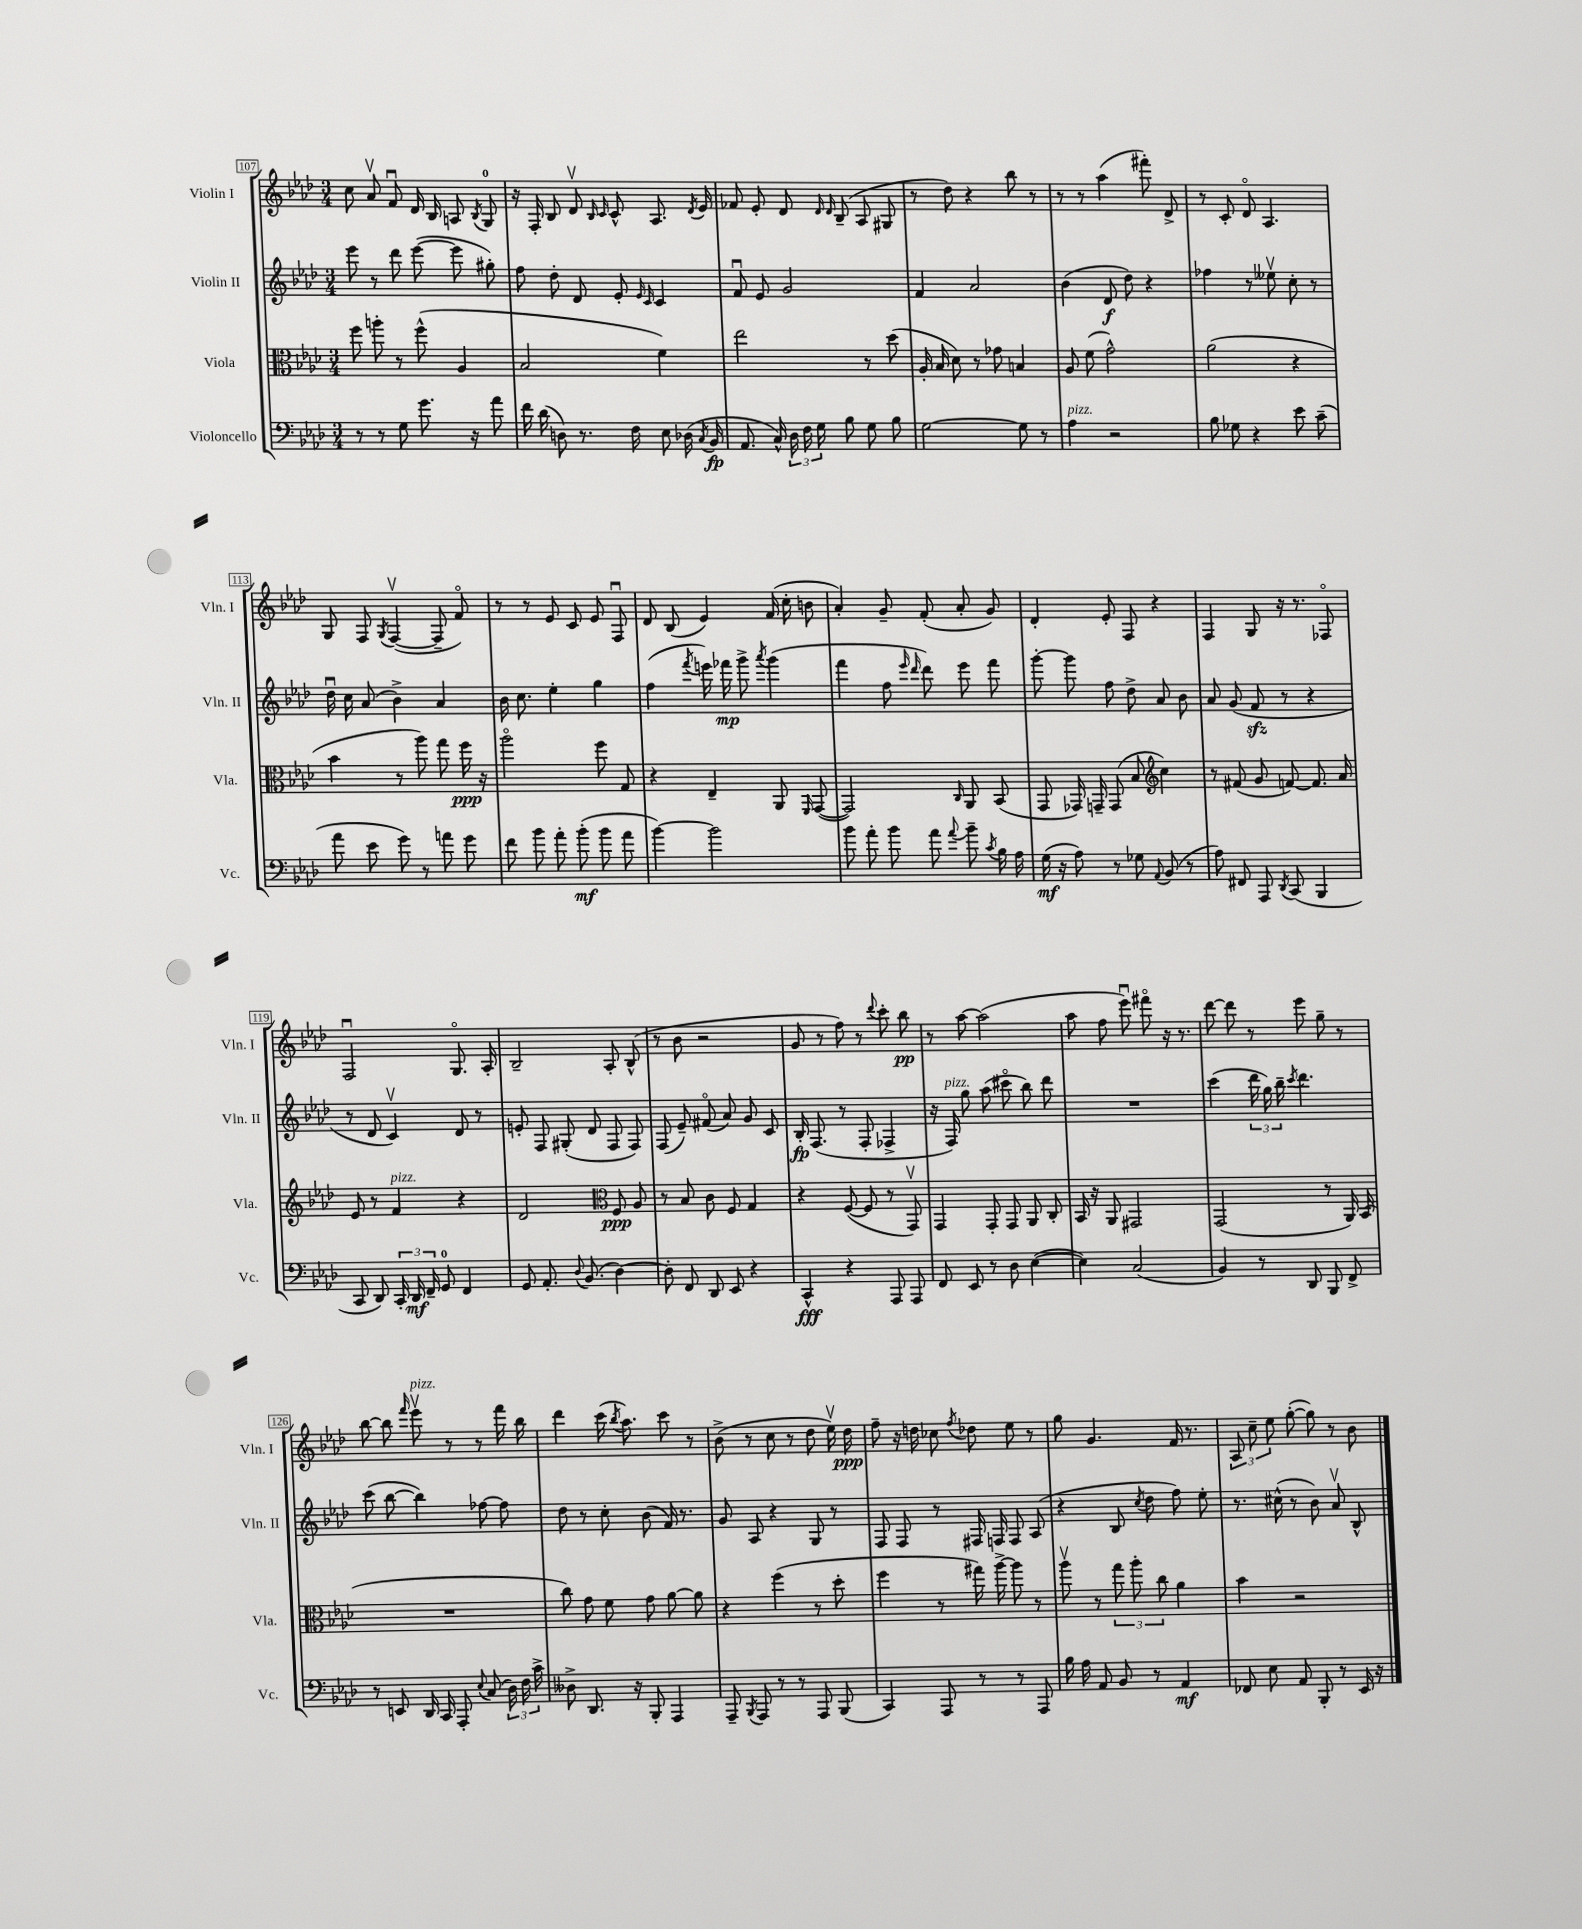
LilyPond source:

<<
\new StaffGroup <<
\new Staff = "s0" \with { instrumentName = "Violin I" shortInstrumentName = "Vln. I" } {
    \clef treble \key aes \major \numericTimeSignature \time 3/4
    \autoBeamOff c''8 aes'8\upbow f'8\downbow des'16 bes16 a8 \acciaccatura { bes8 } g8-0 |
    r16 f16-. bes8 des'8\upbow \grace { bes16 c'16 } c'8-^ aes8. \acciaccatura { des'8 } ees'16 |
    fes'8 ees'8-. des'8 \grace { des'16 des'16 } bes8--( aes8 gis8 |
    r8 des''8) r4 bes''8 r8 |
    r8 r8 aes''4( fis'''8-.) des'8-> |
    r8 c'8-. des'8\flageolet aes4. |
    g8 f8 \acciaccatura { g8 } f4~\upbow( f8-- f'8\flageolet) |
    r8 r8 ees'8 c'8 ees'8 f8\downbow |
    des'8 bes8( ees'4) f'16( c''16-. b'8 |
    aes'4-.) g'8-- f'8-.( aes'8-. g'8) |
    des'4-. ees'8-. f8 r4 |
    f4 g8 r16 r8. fes8\flageolet |
    f2\downbow g8.\flageolet aes16-. |
    bes2-- aes8-. bes8-^( |
    r8 bes'8 r2 |
    g'8 r8 f''8) r8 \appoggiatura { des'''8 } c'''8-. bes''8\pp |
    r8 aes''8~ aes''2( |
    aes''8 f''8 ees'''8\downbow) fis'''8\flageolet r16 r8. |
    des'''8~ des'''8 r8 ees'''8 g''8-- r8 |
    bes''8~ bes''8 \grace { f'''16 } ees'''8\upbow^\markup { \italic "pizz." } r8 r8 f'''16 bes''16 |
    des'''4 c'''16( \acciaccatura { bes''8 } aes''8.) c'''8 r8 |
    bes'8->( r8 c''8 r8 des''8 ees''16\upbow) des''16\ppp |
    f''8-- r16 d''16 ces''8 \acciaccatura { f''8 } des''8 ees''8 r8 |
    g''8 g'4. f'16 r8. |
    \tuplet 3/2 { aes8 c''8-- ees''8 } g''8~-.( g''8) r8 bes'8 \bar "|." |
}
\new Staff = "s1" \with { instrumentName = "Violin II" shortInstrumentName = "Vln. II" } {
    \clef treble \key aes \major \numericTimeSignature \time 3/4
    \autoBeamOff ees'''8 r8 des'''8 ees'''8~( ees'''8 gis''8-.) |
    f''8 des''8-. des'8 ees'8-. \grace { ees'16 c'16 } c'4 |
    f'8\downbow ees'8 g'2 |
    f'4 aes'2 |
    bes'4( des'8\f des''8) r4 |
    fes''4 r8 eeses''8\upbow c''8-. r8 |
    des''16\downbow c''16 aes'8( bes'4->) aes'4 |
    bes'16 c''8. ees''4-. g''4 |
    f''4( \acciaccatura { f'''8 } e'''16) fes'''16\mp g'''8-> \acciaccatura { aes'''8 } g'''4( |
    f'''4 f''8 \grace { ees'''16 des'''16 } des'''8) ees'''8 f'''8 |
    g'''8~-. g'''8 f''8 des''8-> aes'8 bes'8 |
    aes'8 g'8( f'8\sfz r8 r4 |
    r8 des'8 c'4\upbow) des'8 r8 |
    e'8-. f8 gis8-.( des'8 f8 f8) |
    f8( ees'8--) fis'8\flageolet( aes'8) g'8 c'8 |
    bes16-.\fp f8.( r8 f8-. fes4-> |
    r16 f16^\markup { \italic "pizz." }) g''8 aes''8( cis'''8\flageolet bes''8) des'''8 |
    R2. |
    c'''4( \tuplet 3/2 { des'''16 g''16) bes''16-- } \acciaccatura { c'''8 } des'''4. |
    c'''8( bes''8~ bes''4) fes''8~ fes''8 |
    des''8 r8 c''8-. bes'8( f'16) r8. |
    g'8 aes8 r4 g8 r8 |
    f8 f8 r8 fis16 f16 f8 aes8( |
    r4 bes8 \acciaccatura { c''8 } des''8 f''8) ees''8-. |
    r8. cis''16-^( r8 bes'8) aes'8\upbow bes8-^ \bar "|." |
}
\new Staff = "s2" \with { instrumentName = "Viola" shortInstrumentName = "Vla." } {
    \clef alto \key aes \major \numericTimeSignature \time 3/4
    \autoBeamOff f''8 a''8-. r8 f''8-^( aes4 |
    bes2 f'4) |
    ees''2 r8 des''8( |
    aes16-. bes16 des'8) r8 ges'8 b4 |
    aes8 f'8( g'2-^) |
    aes'2( r4 |
    bes'4 r8 aes''8) g''8 f''16\ppp r16 |
    aes''2\flageolet f''8 g8 |
    r4 ees4-- aes,8 \grace { f,16 } g,8~( |
    g,2) \grace { c16 } aes,8 bes,8( |
    g,8 ges,16) g,16-- g,8( bes8 \clef treble c''4) |
    r8 fis'8( g'8 f'8~) f'8. aes'16 |
    ees'8 r8 f'4^\markup { \italic "pizz." } r4 |
    des'2 \clef alto f8\ppp aes8 |
    r8 bes8 c'8 f8 g4 |
    r4 f8~( f8 r8 g,8\upbow) |
    g,4 g,8-. g,8 aes,8 c8-. |
    bes,16 r16 aes,8 gis,2 |
    g,2( r8 aes,16) bes,16( |
    R2. |
    c''8) g'8 f'8 g'8 aes'8~ aes'8 |
    r4 f''4( r8 des''8-. |
    f''4 r8 gis''16) aes''16~-> aes''8 r8 |
    aes''8\upbow r8 \tuplet 3/2 { g''8 aes''8-. c''8 } aes'4 |
    bes'4 r2 \bar "|." |
}
\new Staff = "s3" \with { instrumentName = "Violoncello" shortInstrumentName = "Vc." } {
    \clef bass \key aes \major \numericTimeSignature \time 3/4
    \autoBeamOff r8 r8 g8 g'8. r16 aes'8 |
    f'16 des'16( d8) r8. f16 ees8 des16( \acciaccatura { c8 } bes,16\fp |
    aes,8. c16-^) \tuplet 3/2 { des16 f16 g16 } bes8 g8 bes8 |
    g2~ g8 r8 |
    aes4^\markup { \italic "pizz." } r2 |
    bes8 ges8 r4 ees'8 c'8--( |
    aes'8 ees'8 g'8) r8 a'8 g'8 |
    f'8 bes'8 aes'8-. bes'8-.\mf( bes'8 aes'8 |
    bes'4~) bes'2 |
    bes'8 aes'8-. bes'8 aes'8 \appoggiatura { aes'8 } bes'8-- \acciaccatura { c'8 } bes16 aes16 |
    g16\mf( r16 aes8) r8 ges8 \appoggiatura { aes,8 } bes,8( r8 |
    aes8) fis,8 aes,,8 \acciaccatura { des,8 } c,8( bes,,4 |
    c,8 des,8) \tuplet 3/2 { c,16-. des,16\mf f,16-- } g,8-0 f,4 |
    g,8 aes,8.-. \appoggiatura { des8 } bes,8.( des4~) |
    des8-. f,8 des,8 ees,8 r4 |
    c,4-^\fff r4 aes,,8 aes,,8 |
    f,8 ees,8 r8 des8 ees4~( |
    ees4) c2( |
    bes,4) r8 des,8 bes,,8 f,8-> |
    r8 e,8 des,16 c,16 aes,,8-. \appoggiatura { ees8 } c8( \tuplet 3/2 { des16) f16 c'16-> } |
    deses8-> des,8. r16 bes,,8-. aes,,4 |
    aes,,8-- \acciaccatura { bes,,8 } aes,,8 r8 r8 aes,,8 bes,,8( |
    c,4) aes,,8 r8 r8 aes,,8 |
    bes16 aes16 aes,8 bes,8 r8 aes,4\mf |
    fes,8 ees8 aes,8 bes,,8-. r8 ees,16 r16 \bar "|." |
}
>>
>>
\layout { \context { \Score currentBarNumber = #107 \override BarNumber.stencil = #(make-stencil-boxer 0.1 0.3 ly:text-interface::print) } }
